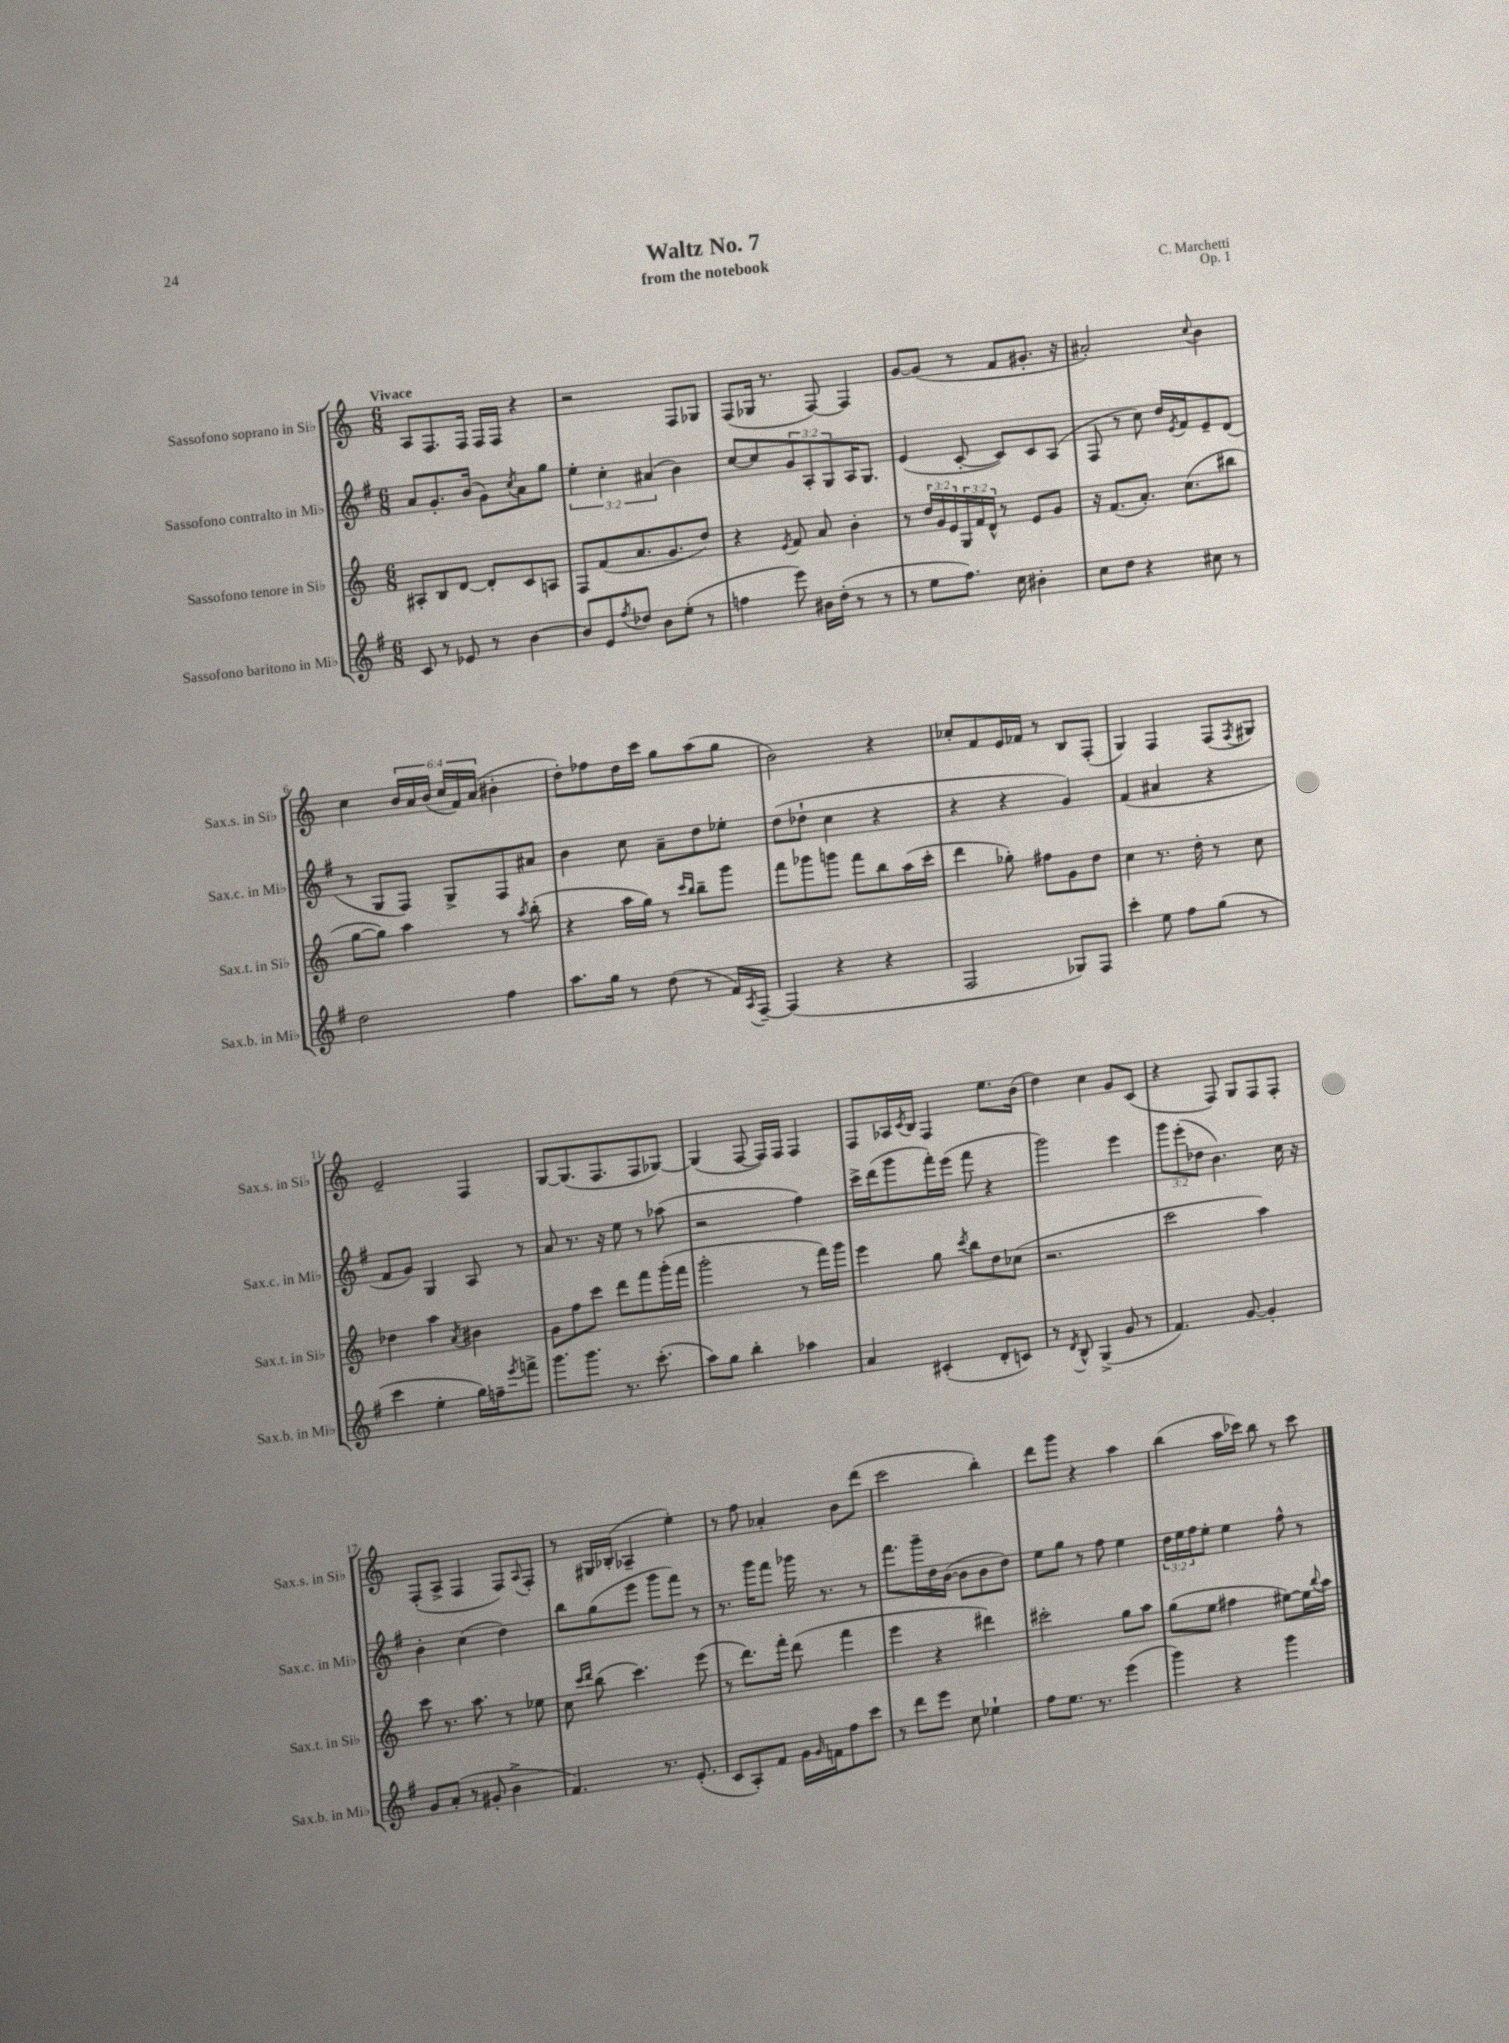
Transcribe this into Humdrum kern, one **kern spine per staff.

**kern	**kern	**kern	**kern
*staff4	*staff3	*staff2	*staff1
*clefG2	*clefG2	*clefG2	*clefG2
*k[f#]	*k[]	*k[f#]	*k[]
*M6/8	*M6/8	*M6/8	*M6/8
8c	8A#'	8a	8A
8r	8B	8.g'	8.F
8e-	[8d	.	.
.	.	(16b	16F
8r	8d']	8g)	16F
.	.	.	16F
.	.	8qcc	.
[4b	8c	8a	4r
.	8A	8gg	.
=	=	=	=
8b]	8F	6ee'	2r
8e	(8f	.	.
.	.	6cc'	.
8qff#	.	.	.
8dd-	8.a	.	.
.	.	(6a#	.
8b	.	.	.
.	8.g	.	.
(8ee'	.	4b)	8F
8r	8dd)	.	8G-
=	=	=	=
4ff	4r	[8cc	(8F
.	.	8cc]	16G-
.	.	.	8.r
.	8qe	.	.
8eee)	8f	12g	.
.	.	12A'	.
16b#	8a	.	[8F)
.	.	12G	.
(16dd'	.	.	.
8r	4b'	16A	4F]
.	.	8.G	.
8r	.	.	.
=	=	=	=
8r	8r	(4e	[8g
8ee	24dd	.	(8g]
.	24g	.	.
.	24e	.	.
8.ff#)	24G	[8c'	8r
.	24f	.	.
.	24d^^	.	.
.	8r	8c])	8f
16cc	.	.	.
4b#'	8e	8c	8.g#'
.	8g	(8A	.
.	.	.	16r
=	=	=	=
8cc	16r	8F#	2a#')
.	(8.f	.	.
8dd	.	8r	.
4r	8.a')	8cc)	.
.	.	16dd	.
.	.	8qe	.
.	(8.cc	16f#	.
.	.	.	8qqcc
8cc#	.	8e~	4b
8r	8bb#	(8d	.
=	=	=	=
2dd	[8gg	8r	4cc
.	8gg])	8G	.
.	4aa	8F#)	24b
.	.	.	24a
.	.	.	(24b
.	.	8G^	24cc
.	.	.	24f)
.	.	.	(24a
4ff#	8r	8F#	4b#'
.	8qaa	.	.
.	(8bb'	8a#	.
=	=	=	=
8.aa	4r	4b	8dd')
.	.	.	8ff-
16gg	.	.	.
8r	16aa	8cc	16dd
.	16gg)	.	16ccc
(8dd	8r	8a~	8gg
.	16qqccc	.	.
.	16qqbb	.	.
8r	8bb~	8dd	(8aa
16f#)	8ggg	8ee-'	8gg
8qA	.	.	.
[16F#~	.	.	.
=	=	=	=
(4F#]	8fff	(8dd	2b)
.	8ggg-	8dd-`	.
4r	8ggg	4cc	.
.	8fff	.	.
4r	8bb	4r	4r
.	(16aa	.	.
.	16ccc'	.	.
=	=	=	=
2F#	4ddd	4r	8cc-'
.	.	.	8f
.	8gg-')	4r	16e
.	.	.	16f-
.	8ff#	.	8r
8G-)	8g	4g)	8B
8F#	8dd	.	(8F'
=	=	=	=
4ccc'	4cc	(4f#	4G)
8ee	8.r	4a#	4F
8ff#	.	.	.
.	16dd'	.	.
(8gg	8r	4r	(8F
.	.	.	8qF
8r	8cc	.	8G#)
=	=	=	=
4ccc	4dd-	8f#	2e~
.	.	8g)	.
4ee'	4aa	4G	.
.	8qa	.	.
16gg)	4b#	8A	4F
16ff~	.	.	.
8qeee	.	.	.
8fff^	.	8r	.
=	=	=	=
8.ggg	8g	8a	[8G
.	8ff	8.r	(8.G]
8.ggg	.	.	.
.	8ccc	.	.
.	.	16r	8.F
8.r	8ddd	8ee	.
.	8fff	8r	8F
(8.ccc'	.	.	.
.	(16ggg'	(8aa-	[8G-)
.	16fff	.	.
=	=	=	=
8aa)	2ggg'	2r	(4G-]
8gg	.	.	.
4bb'	.	.	[8F
.	.	.	16F])
.	.	.	16F
4aa-	8r	4ff#)	4F
.	16fff)	.	.
.	16ggg	.	.
=	=	=	=
4a	4eee	16ccc^	8F
.	.	(16ddd	.
.	.	8ggg	16A-
.	.	.	8qc
.	.	.	16B
(4c#'	8gg	16fff#')	4F
.	.	(16eee	.
.	8qccc	.	.
.	8bb	8fff#	.
8d'	8dd	4r	8.ee
8c)	(8cc-	.	.
.	.	.	(16b
=	=	=	=
8r	2.r	2ggg)	4dd)
8qd	.	.	.
8B^^	.	.	.
(4G^	.	.	4cc
8g	.	4eee	8g
8r	.	.	(8c
=	=	=	=
4.f#)	2ccc	12ggg	4r
.	.	(12eee'	.
.	.	12dd-	.
.	.	4.b)	8F)
[8g	.	.	8G
4g']	4aa)	.	8F
.	.	16cc	8F'
.	.	16r	.
=	=	=	=
8g	8ccc	4b'	(8F'
(8a'	8.r	.	8A^
8r	.	(4cc	4F
.	8.aa	.	.
8g#'	.	.	.
4b^	8r	4dd)	8F)
.	.	.	8qqA
.	8ee-	.	8F'
=	=	=	=
4.f#)	8cc	8bb	8r
.	16qqccc	.	.
.	16qqddd	.	.
.	(8bb	(8gg	16G#
.	.	.	(16B-'
.	4.ccc)	8eee	4A-~
8.r	.	8ggg	.
.	.	8fff#)	4ee')
(8.e'	.	.	.
.	(8eee	8r	.
=	=	=	=
8c	8r	8.r	8r
8A')	8.ddd)	.	8ff
.	.	16ggg	.
8f#	.	8fff#	4a-'
.	16fff'	.	.
16g	(8ddd	16ggg-	.
16qqg	.	.	.
16f	.	8.r	.
8ff#	4fff	.	8b
8ccc	.	8r	(8ddd
=	=	=	=
8r	4eee	8.fff#	2ccc
8ddd	.	.	.
.	.	16ggg~	.
8eee	4r	16dd	.
.	.	([16b	.
8cc	.	8b]	.
4ee-`	4ddd#)	8b	4bb')
.	.	8dd)	.
=	=	=	=
8ff#	2ccc#'	8ee	8ddd
8.ee	.	8gg	8ggg
.	.	8r	4r
8.r	.	.	.
.	.	8ff#	.
(4eee	8gg	4ee	4aa
.	8aa	.	.
=	=	=	=
4ggg)	(8gg	24dd	(4bb
.	.	24ee	.
.	.	24ff#	.
.	8ee	8ee'	.
4r	4ff#	4ee	16aa
.	.	.	16ccc-)
.	.	.	8bb
4ggg	[8ee#)	8ff#^^	8r
.	16ee#]	8r	8ccc-
.	8qqbb	.	.
.	16aa	.	.
==	==	==	==
*-	*-	*-	*-
